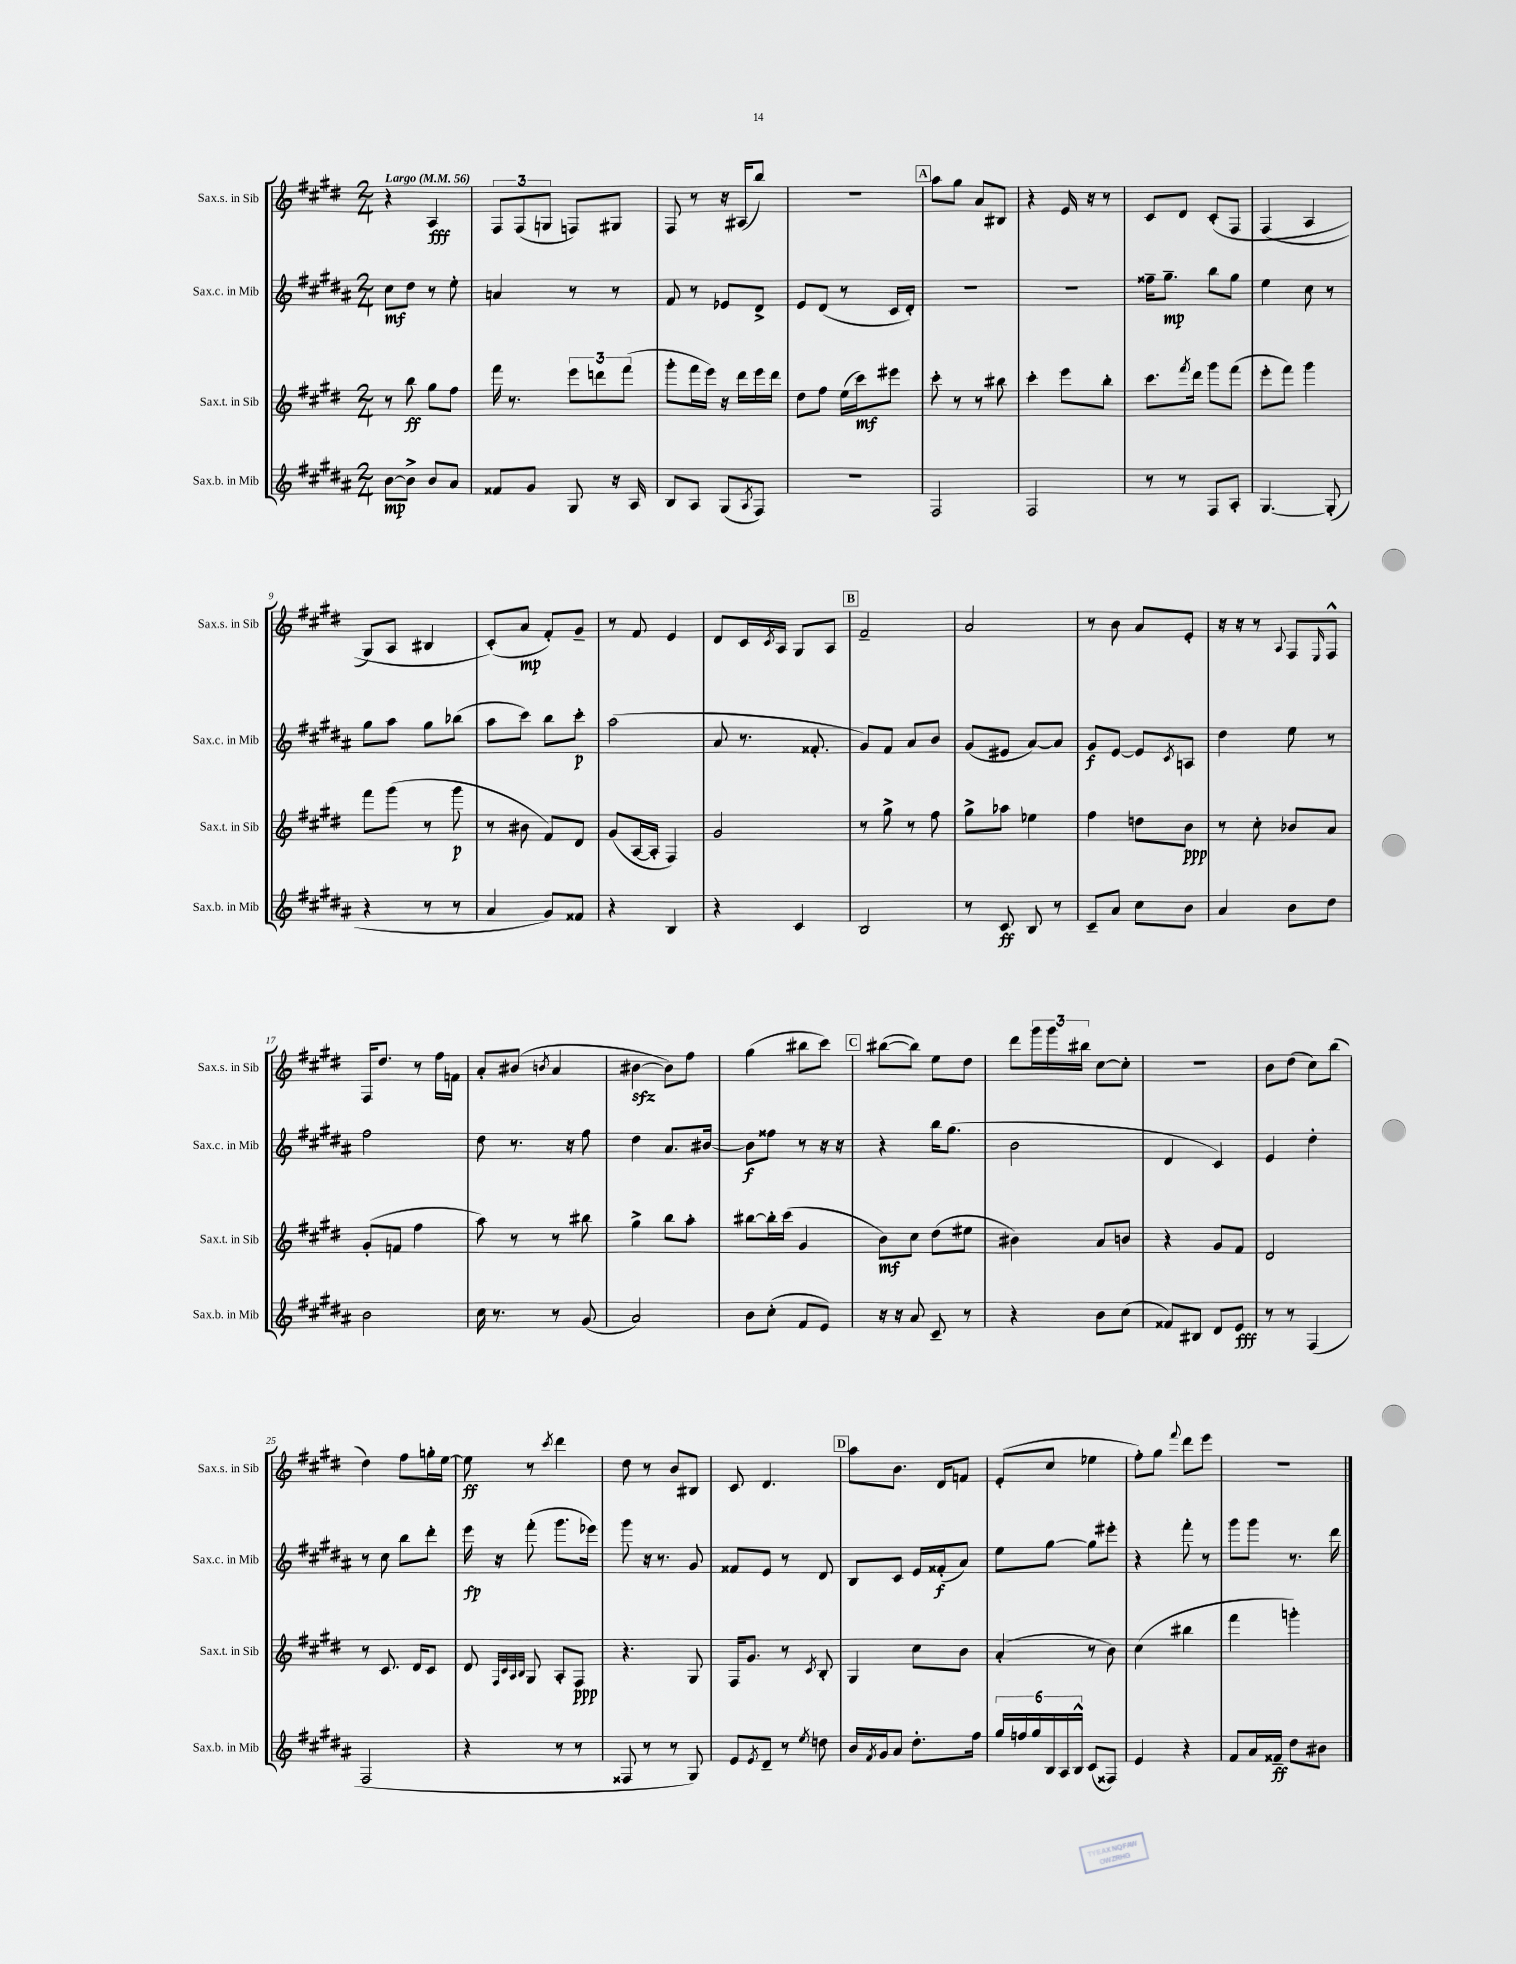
<<
\new StaffGroup <<
\new Staff = "s0" \with { instrumentName = "Sax.s. in Sib" shortInstrumentName = "Sax.s. in Sib" } {
    \clef treble \key e \major \numericTimeSignature \time 2/4 \tempo "Largo" 4 = 56
    r4 a4\fff |
    \tuplet 3/2 { fis8 fis8( g8 } f8) gis8 |
    fis8 r8 r16 ais16( b''8) |
    R2 |
    \mark \markup { \box "A" } a''8 gis''8 a'8 bis8 |
    r4 e'16 r16 r8 |
    cis'8 dis'8 cis'8-.\( fis8 |
    fis4( a4 |
    gis8) a8 bis4 |
    cis'8-.(\) a'8\mp fis'8-.) gis'8-- |
    r8 fis'8 e'4 |
    dis'8 cis'16 \acciaccatura { cis'8 } a16 gis8 a8 |
    \mark \markup { \box "B" } fis'2-- |
    a'2 |
    r8 b'8 a'8 e'8-. |
    r16 r16 r8 \appoggiatura { a8 } fis8 \grace { e16 } fis8-^ |
    fis16 dis''8. r8 fis''16 f'16 |
    a'8-. bis'8( \acciaccatura { b'8 } a'4 |
    bis'4~\sfz bis'8) fis''8 |
    gis''4( bis''8 cis'''8) |
    \mark \markup { \box "C" } bis''8~( bis''8) e''8 dis''8 |
    dis'''8 \tuplet 3/2 { gis'''16 gis'''16 bis''16 } cis''8~ cis''8-. |
    r2 |
    b'8 dis''8( cis''8) b''8( |
    dis''4) fis''8 g''16-. e''16~ |
    e''8\ff r8 \acciaccatura { cis'''8 } dis'''4 |
    dis''8 r8 b'8 bis8 |
    cis'8 dis'4. |
    \mark \markup { \box "D" } a''8 b'8. dis'16 f'8 |
    e'8-.( cis''8 ees''4 |
    fis''8-.) gis''8 \appoggiatura { fis'''8 } dis'''8 e'''8 |
    R2 \bar "|." |
}
\new Staff = "s1" \with { instrumentName = "Sax.c. in Mib" shortInstrumentName = "Sax.c. in Mib" } {
    \clef treble \key b \major \numericTimeSignature \time 2/4
    cis''8\mf dis''8 r8 e''8-. |
    a'4 r8 r8 |
    fis'8 r8 ees'8 dis'8-> |
    e'8 dis'8( r8 cis'16 dis'16-.) |
    \mark \markup { \box "A" } R2 |
    R2 |
    fisis''16-- gis''8.--\mp b''8 gis''8 |
    e''4 cis''8 r8 |
    gis''8 ais''8 gis''8 bes''8( |
    ais''8 cis'''8) b''8 cis'''8-.\p |
    ais''2( |
    ais'8 r8. fisis'8.-. |
    \mark \markup { \box "B" } gis'8) fis'8 ais'8 b'8 |
    gis'8( eis'8 ais'8~) ais'8 |
    gis'8\f e'8~ e'8 \acciaccatura { cis'8 } a8 |
    dis''4 e''8 r8 |
    fis''2 |
    dis''8 r8. r16 fis''8 |
    dis''4 ais'8. bis'16~ |
    bis'8\f fisis''8 r8 r16 r16 |
    \mark \markup { \box "C" } r4 b''16 gis''8.( |
    b'2 |
    dis'4 cis'4) |
    e'4 dis''4-. |
    r8 cis''8 b''8 dis'''8-. |
    e'''16\fp r16 fis'''8-.( gis'''8. ees'''16) |
    gis'''8 r16 r8. gis'8 |
    fisis'8 e'8 r8 dis'8 |
    \mark \markup { \box "D" } b8 cis'8 e'16 fisis'16-.\f( ais'8) |
    e''8 gis''8~ gis''8 eis'''8-. |
    r4 fis'''8-. r8 |
    gis'''8 gis'''8 r8. dis'''16 \bar "|." |
}
\new Staff = "s2" \with { instrumentName = "Sax.t. in Sib" shortInstrumentName = "Sax.t. in Sib" } {
    \clef treble \key e \major \numericTimeSignature \time 2/4
    r8 b''8\ff gis''8 fis''8 |
    fis'''16 r8. \tuplet 3/2 { e'''8 d'''8 fis'''8( } |
    gis'''8-. fis'''16 e'''16) r16 dis'''16 e'''16 dis'''16 |
    dis''8 fis''8 e''16( cis'''16\mf) eis'''8 |
    \mark \markup { \box "A" } cis'''8-. r8 r8 bis''8 |
    cis'''4-. e'''8 b''8-. |
    cis'''8. \acciaccatura { fis'''8 } dis'''16 gis'''8 fis'''8( |
    e'''8-. fis'''8) gis'''4 |
    fis'''8 gis'''8( r8 gis'''8\p |
    r8 bis'8 fis'8) dis'8 |
    gis'8( a16~ a16-. fis4) |
    gis'2 |
    \mark \markup { \box "B" } r8 gis''8-> r8 fis''8 |
    gis''8-> aes''8 ees''4 |
    fis''4 d''8 b'8\ppp |
    r8 cis''8-. bes'8 a'8 |
    gis'8-.( f'8 fis''4 |
    a''8) r8 r8 bis''8 |
    gis''4-> b''8 a''8-. |
    bis''8~ bis''16-. cis'''16( gis'4 |
    \mark \markup { \box "C" } b'8\mf) cis''8 dis''8( eis''8 |
    bis'4) a'8 b'8 |
    r4 gis'8 fis'8 |
    dis'2 |
    r8 cis'8. dis'16 cis'8 |
    dis'8 \grace { fis32 cis'32 a32 b32 } gis8 a8-. fis8\ppp |
    r4. gis8 |
    fis16 gis'8. r8 \acciaccatura { cis'8 } b8-. |
    \mark \markup { \box "D" } gis4 cis''8 b'8 |
    a'4-.( r8 b'8) |
    cis''4( bis''4 |
    fis'''4 g'''4-.) \bar "|." |
}
\new Staff = "s3" \with { instrumentName = "Sax.b. in Mib" shortInstrumentName = "Sax.b. in Mib" } {
    \clef treble \key b \major \numericTimeSignature \time 2/4
    b'8~\mp b'8-> b'8 ais'8 |
    fisis'8 gis'8 gis8 r16 ais16 |
    b8 ais8 gis8( \acciaccatura { ais8 } fis8) |
    R2 |
    \mark \markup { \box "A" } fis2 |
    fis2 |
    r8 r8 fis8 ais8-. |
    gis4.~ gis8-.( |
    r4 r8 r8 |
    ais'4 gis'8) fisis'8 |
    r4 b4 |
    r4 cis'4 |
    \mark \markup { \box "B" } b2 |
    r8 cis'8\ff b8 r8 |
    cis'8-- ais'8 cis''8 b'8 |
    ais'4 b'8 dis''8 |
    b'2 |
    cis''16 r8. r8 gis'8( |
    ais'2) |
    b'8 cis''8-.( fis'8 e'8) |
    \mark \markup { \box "C" } r16 r16 ais'8 cis'8-- r8 |
    r4 b'8 cis''8( |
    fisis'8) bis8 dis'8 e'8\fff |
    r8 r8 fis4( |
    fis2 |
    r4 r8 r8 |
    fisis8 r8 r8 gis8) |
    e'8 \acciaccatura { e'8 } dis'8-- r8 \acciaccatura { e''8 } d''8 |
    \mark \markup { \box "D" } b'16 \acciaccatura { fis'8 } gis'16 ais'8 dis''8.-. fis''16 |
    \tuplet 6/4 { gis''16 f''16 gis''16 b16 ais16 b16-^ } cis'8( fisis8) |
    e'4 r4 |
    fis'8 ais'16 fisis'16--\ff dis''8 bis'8 \bar "|." |
}
>>
>>
